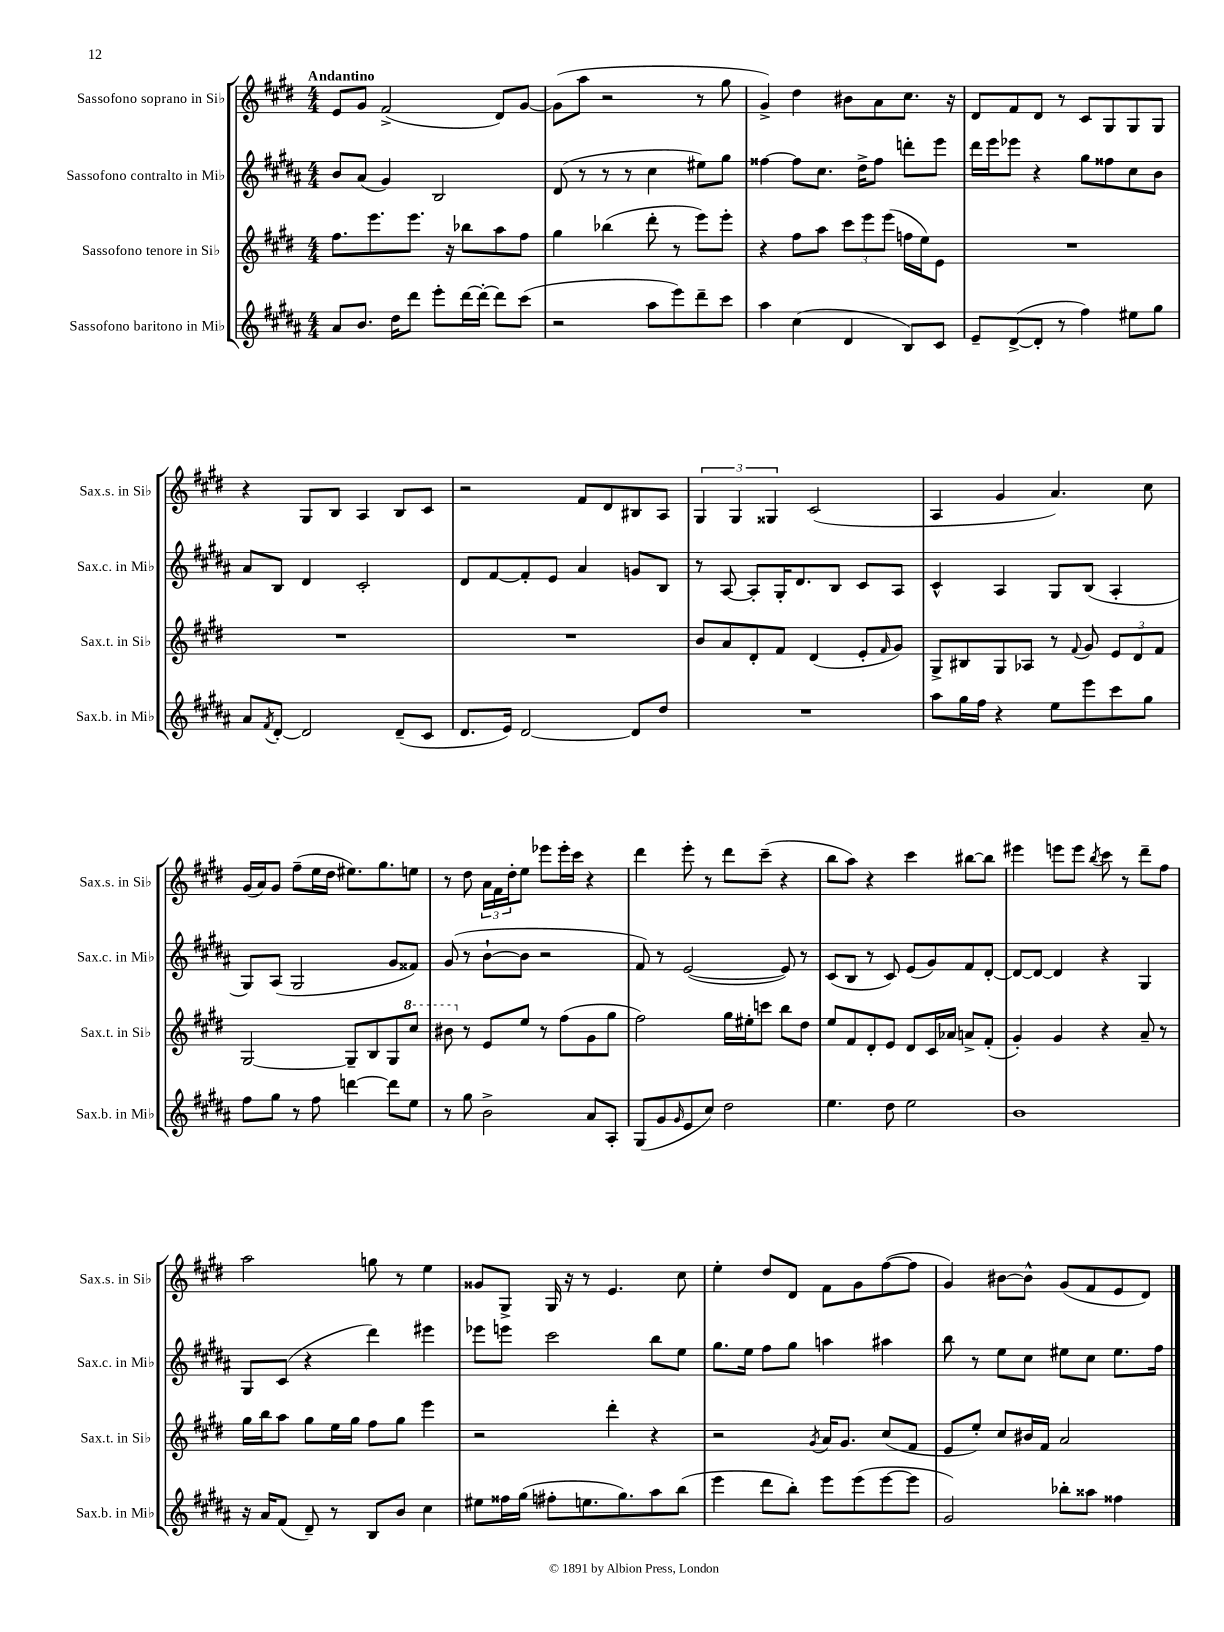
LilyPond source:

<<
\new StaffGroup <<
\new Staff = "s0" \with { instrumentName = "Sassofono soprano in Sib" shortInstrumentName = "Sax.s. in Sib" } {
    \clef treble \key e \major \numericTimeSignature \time 4/4 \tempo "Andantino"
    e'8 gis'8 fis'2->( dis'8) gis'8~ |
    gis'8( a''8 r2 r8 gis''8 |
    gis'4->) dis''4 bis'8 a'8 cis''8. r16 |
    dis'8 fis'8 dis'8 r8 cis'8 gis8 gis8 gis8 |
    r4 gis8 b8 a4 b8 cis'8 |
    r2 fis'8 dis'8 bis8 a8 |
    \tuplet 3/2 { gis4 gis4 gisis4 } cis'2( |
    a4 gis'4 a'4.) cis''8 |
    gis'16( a'16) gis'8 fis''8--( e''16 dis''16 eis''8.) gis''8. e''8 |
    r8 dis''8 \tuplet 3/2 { a'16 fis'16 dis''16-. } e''8 ees'''8 ees'''16-. cis'''16 r4 |
    dis'''4 e'''8-. r8 dis'''8 cis'''8--( r4 |
    b''8 a''8) r4 cis'''4 bis''8~ bis''8 |
    eis'''4 e'''8 e'''8 \acciaccatura { b''8 } cis'''8 r8 dis'''8-- fis''8 |
    a''2 g''8 r8 e''4 |
    gisis'8 gis8-> gis16 r16 r8 e'4. cis''8 |
    e''4-. dis''8 dis'8 fis'8 gis'8 fis''8~( fis''8 |
    gis'4) bis'8~ bis'8-^ gis'8( fis'8 e'8 dis'8) \bar "|." |
}
\new Staff = "s1" \with { instrumentName = "Sassofono contralto in Mib" shortInstrumentName = "Sax.c. in Mib" } {
    \clef treble \key b \major \numericTimeSignature \time 4/4
    b'8 ais'8( gis'4) b2 |
    dis'8( r8 r8 r8 cis''4 eis''8) gis''8 |
    fisis''4~ fisis''8 cis''8. dis''16-> fisis''8 d'''8-. e'''8 |
    dis'''16 e'''16 ees'''8 r4 gis''8 fisis''8 cis''8 b'8 |
    ais'8 b8 dis'4 cis'2-. |
    dis'8 fis'8~ fis'8-. e'8 ais'4 g'8 b8 |
    r8 ais8~ ais8-. gis16-. dis'8. b8 cis'8 ais8 |
    cis'4-^ ais4 gis8 b8( ais4-. |
    gis8) ais8( gis2 gis'8 fisis'8) |
    gis'8( r8 b'8~-! b'8 r2 |
    fis'8) r8 e'2~( e'8) r8 |
    cis'8( b8 r8 cis'8) e'8( gis'8) fis'8 dis'8~-. |
    dis'8~ dis'8~ dis'4 r4 gis4 |
    gis8 cis'8( r4 dis'''4) eis'''4 |
    ees'''8 e'''8 cis'''2 b''8 e''8 |
    gis''8. e''16 fis''8 gis''8 a''4 ais''4 |
    b''8 r8 e''8 cis''8 eis''8 cis''8 eis''8. fis''16 \bar "|." |
}
\new Staff = "s2" \with { instrumentName = "Sassofono tenore in Sib" shortInstrumentName = "Sax.t. in Sib" } {
    \clef treble \key e \major \numericTimeSignature \time 4/4
    fis''8. e'''8. e'''8. r16 bes''8 a''8 fis''8 |
    gis''4 bes''4( dis'''8-. r8 e'''8) e'''8-. |
    r4 fis''8 a''8 \tuplet 3/2 { cis'''8 e'''8 e'''8( } f''16 e''16) e'8 |
    R1 |
    R1 |
    R1 |
    b'8 a'8 dis'8-. fis'8 dis'4( e'8-. \grace { fis'16 } gis'8) |
    gis8-> bis8 gis8 aes8 r8 \appoggiatura { fis'8 } gis'8 \tuplet 3/2 { e'8 dis'8 fis'8 } |
    gis2~ gis8-- b8 gis8 \ottava #1 cis'''8 |
    bis''8 \ottava #0 r8 e'8 e''8 r8 fis''8( gis'8 gis''8 |
    fis''2) gis''16 eis''16-. c'''8 b''8 dis''8 |
    e''8 fis'8 dis'8-. e'8 dis'8 cis'16 aes'16 a'8-> fis'8-.( |
    gis'4-.) gis'4 r4 a'8-- r8 |
    gis''16 b''16 a''8 gis''8 e''16 gis''16 fis''8 gis''8 e'''4 |
    r2 dis'''4-. r4 |
    r2 \acciaccatura { gis'8 } a'16 gis'8. cis''8( fis'8 |
    e'8 e''8-.) cis''8 bis'16 fis'16 a'2 \bar "|." |
}
\new Staff = "s3" \with { instrumentName = "Sassofono baritono in Mib" shortInstrumentName = "Sax.b. in Mib" } {
    \clef treble \key b \major \numericTimeSignature \time 4/4
    ais'8 b'8. dis''16 dis'''8 e'''8-. dis'''16~ dis'''16~-. dis'''8 cis'''8( |
    r2 ais''8 e'''8) dis'''8-- cis'''8 |
    ais''4 cis''4( dis'4 b8) cis'8 |
    e'8-- dis'8~->( dis'8-. r8 fis''4) eis''8 gis''8 |
    ais'8 \acciaccatura { fis'8 } dis'8~-. dis'2 dis'8--( cis'8 |
    dis'8. e'16) dis'2~ dis'8 dis''8 |
    R1 |
    ais''8 gis''16 fis''16 r4 e''8 e'''8 cis'''8 gis''8 |
    fis''8 gis''8 r8 fis''8 d'''4~ d'''8 e''8 |
    r8 gis''8 b'2-> ais'8 ais8-. |
    gis8( gis'8 \grace { gis'16 } e'8 cis''8) dis''2 |
    e''4. dis''8 e''2 |
    b'1 |
    r16 ais'16 fis'8( dis'8--) r8 b8 b'8 cis''4 |
    eis''8 fisis''16 gis''16( fis''8-. e''8. gis''8.) ais''8 b''8( |
    e'''4 dis'''8 b''8-.) e'''8 e'''8( e'''8~ e'''8 |
    gis'2) bes''8-. aisis''8 fisis''4 \bar "|." |
}
>>
>>
\layout { \context { \Score \remove "Bar_number_engraver" } }
